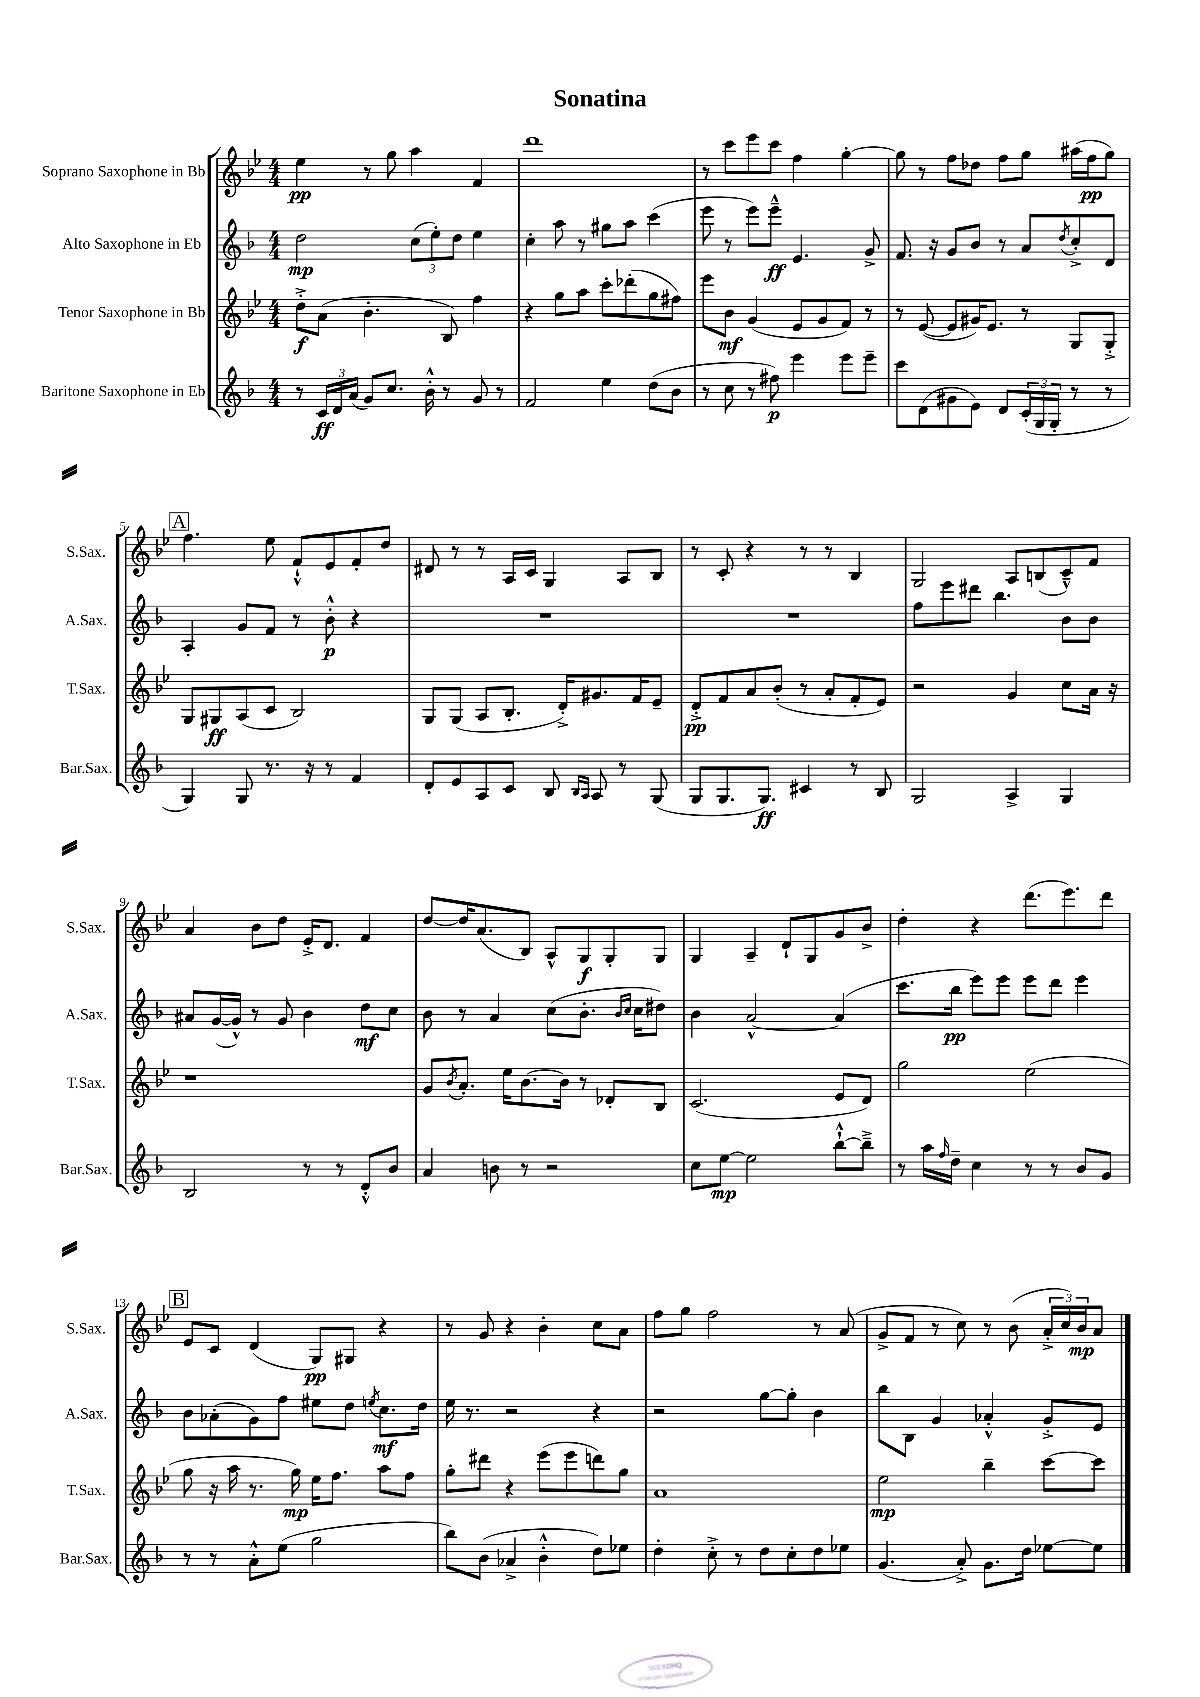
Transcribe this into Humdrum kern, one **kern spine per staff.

**kern	**dynam	**kern	**dynam	**kern	**dynam	**kern	**dynam
*part4	*part4	*part3	*part3	*part2	*part2	*part1	*part1
*staff4	*staff4	*staff3	*staff3	*staff2	*staff2	*staff1	*staff1
*I"Baritone Saxophone in Eb	*	*I"Tenor Saxophone in Bb	*	*I"Alto Saxophone in Eb	*	*I"Soprano Saxophone in Bb	*
*I'Bar.Sax.	*	*I'T.Sax.	*	*I'A.Sax.	*	*I'S.Sax.	*
*clefG2	*	*clefG2	*	*clefG2	*	*clefG2	*
*k[b-]	*	*k[b-e-]	*	*k[b-]	*	*k[b-e-]	*
*M4/4	*	*M4/4	*	*M4/4	*	*M4/4	*
=1	=1	=1	=1	=1	=1	=1	=1
8r	.	8dd'^\L	f	2dd\	mp	4ee-\	pp
24c/LL	ff	(8a\J	.	.	.	.	.
24d/	.	.	.	.	.	.	.
(24a/JJ	.	.	.	.	.	.	.
8g/L)	.	4.b-'\	.	.	.	8r	.
8.cc/J	.	.	.	.	.	8gg\	.
.	.	.	.	(12cc\L	.	4aa\	.
16b-'^^\	.	.	.	.	.	.	.
.	.	.	.	12ee'\)	.	.	.
8r	.	8B-/)	.	.	.	.	.
.	.	.	.	12dd\J	.	.	.
8g/	.	4ff\	.	4ee\	.	4f/	.
8r	.	.	.	.	.	.	.
=2	=2	=2	=2	=2	=2	=2	=2
2f/	.	4r	.	4cc'\	.	1ddd	.
.	.	8gg\L	.	8aa\	.	.	.
.	.	8aa\J	.	8r	.	.	.
4ee\	.	8ccc'\L	.	8gg#X\L	.	.	.
.	.	(8ddd-X'\	.	8aa\J	.	.	.
(8dd\L	.	8gg\	.	(4ccc\	.	.	.
8b-\J	.	8ff#X\J)	.	.	.	.	.
=3	=3	=3	=3	=3	=3	=3	=3
8r	.	8eee-\L	.	8eee\	.	8r	.
8cc\	.	8b-\J	mf	8r	.	8ccc\L	.
8r	.	(4g/	.	8eee\L)	.	8eee-\	.
8ff#X\)	p	.	.	8eee~^^\J	ff	8ccc\J	.
4eee\	.	8e-/L	.	4.e/	.	4ff\	.
.	.	8g/	.	.	.	.	.
8eee\L	.	8f/J)	.	.	.	[4gg'\	.
8eee~\J	.	8r	.	8g^/	.	.	.
=4	=4	=4	=4	=4	=4	=4	=4
8ccc\L	.	8r	.	8.f/	.	8gg\]	.
(8d\	.	([8e-/	.	.	.	8r	.
.	.	.	.	16r	.	.	.
8g#X\	.	8e-/L]	.	8g/L	.	8ff\L	.
8e\J)	.	16g#X/K)	.	8b-/J	.	8dd-X\J	.
.	.	8.e-/J	.	.	.	.	.
8d/L	.	.	.	8r	.	8ff\L	.
(24c'/L	.	8r	.	8a/L	.	8gg\J	.
24G/	.	.	.	.	.	.	.
24G'/JJ	.	.	.	.	.	.	.
.	.	.	.	8qdd/	.	.	.
8r	.	8G/L	.	8cc'^/	.	(16aa#X\LL	.
.	.	.	.	.	.	16ff\J	pp
8r	.	8G'^/J	.	8d/J	.	8gg\J)	.
!!LO:LB:g=z
!!LO:REH:place=s1:t=A
=5	=5	=5	=5	=5	=5	=5	=5
4G/)	.	8G/L	.	4A'/	.	4.ff\	.
.	.	8G#X/	ff	.	.	.	.
8G/	.	(8A/	.	8g/L	.	.	.
8.r	.	8c/J	.	8f/J	.	8ee-\	.
.	.	2B-/)	.	8r	.	8f`^^/L	.
16r	.	.	.	.	.	.	.
8r	.	.	.	8b-'^^\	p	8e-/	.
4f/	.	.	.	4r	.	8f'/	.
.	.	.	.	.	.	8dd/J	.
=6	=6	=6	=6	=6	=6	=6	=6
8d'/L	.	8G/L	.	1r	.	8d#X/	.
8e/	.	(8G/J	.	.	.	8r	.
8A/	.	8A/L	.	.	.	8r	.
8c/J	.	8.B-'/J	.	.	.	16A/LL	.
.	.	.	.	.	.	16c/JJ	.
8B-/	.	.	.	.	.	4G/	.
.	.	16d'^/KL)	.	.	.	.	.
16qqB-/LL	.	.	.	.	.	.	.
16qqA/JJ	.	.	.	.	.	.	.
8A/	.	8.g#X/	.	.	.	.	.
8r	.	.	.	.	.	8A/L	.
.	.	16f/K	.	.	.	.	.
(8G/	.	8e-~/J	.	.	.	8B-/J	.
=7	=7	=7	=7	=7	=7	=7	=7
8G/L	.	8d'^/L	pp	1r	.	8r	.
8.G/	.	8f/	.	.	.	8c'/	.
.	.	8a/	.	.	.	4r	.
8.G/J)	ff	.	.	.	.	.	.
.	.	(8b-'/J	.	.	.	.	.
4c#X/	.	8r	.	.	.	8r	.
.	.	8a'/L	.	.	.	8r	.
8r	.	8f'/	.	.	.	4B-/	.
8B-/	.	8e-/J)	.	.	.	.	.
=8	=8	=8	=8	=8	=8	=8	=8
2G/	.	2r	.	8ff\L	.	2G/	.
.	.	.	.	8eee\	.	.	.
.	.	.	.	8ddd#X\J	.	.	.
.	.	.	.	4.bb-\	.	.	.
4A^/	.	4g/	.	.	.	8A/L	.
.	.	.	.	.	.	(8Bn/	.
4G/	.	8cc\L	.	8b-\L	.	8c~^^/)	.
.	.	16a\Jk	.	8b-\J	.	8f/J	.
.	.	16r	.	.	.	.	.
!!LO:LB:g=z
=9	=9	=9	=9	=9	=9	=9	=9
2B-/	.	1r	.	8a#X/L	.	4a/	.
.	.	.	.	([16g/L	.	.	.
.	.	.	.	16g^^/JJ])	.	.	.
.	.	.	.	8r	.	8b-\L	.
.	.	.	.	8g/	.	8dd\J	.
8r	.	.	.	4b-\	.	16e-'^/KL	.
.	.	.	.	.	.	8.d/J	.
8r	.	.	.	.	.	.	.
8d'^^/L	.	.	.	8dd\L	mf	4f/	.
8b-/J	.	.	.	8cc\J	.	.	.
=10	=10	=10	=10	=10	=10	=10	=10
4a/	.	8g/L	.	8b-\	.	[8dd/L	.
.	.	8qb-/	.	.	.	.	.
.	.	8.a'/J	.	8r	.	16dd/K]	.
.	.	.	.	.	.	(8.a/	.
8bn\	.	.	.	4a/	.	.	.
.	.	16ee-\KL	.	.	.	.	.
8r	.	[8.b-\	.	.	.	8B-/J)	.
2r	.	.	.	(8cc\L	.	8A^^/L	.
.	.	16b-\Jk]	.	.	.	.	.
.	.	8r	.	8.b-'\J	.	8G/	f
.	.	8d-X'/L	.	.	.	8G'/	.
.	.	.	.	16qqb-/LL	.	.	.
.	.	.	.	16qqcc/JJ	.	.	.
.	.	.	.	16cc\KL	.	.	.
.	.	8B-/J	.	8dd#X\J)	.	8G/J	.
=11	=11	=11	=11	=11	=11	=11	=11
8cc\L	.	(2.c/	.	4b-\	.	4G/	.
[8ee\J	mp	.	.	.	.	.	.
2ee\]	.	.	.	[2a^^/	.	4A~/	.
.	.	.	.	.	.	8d`/L	.
.	.	.	.	.	.	8G/	.
[8bb-`^^\L	.	8e-/L	.	(4a/]	.	8g/	.
8bb-~^\J]	.	8d/J)	.	.	.	8b-^/J	.
=12	=12	=12	=12	=12	=12	=12	=12
8r	.	2gg\	.	8.ccc\L	.	4dd'\	.
16aa\LL	.	.	.	.	.	.	.
16qqff/	.	.	.	.	.	.	.
16dd~\JJ	.	.	.	16bb-\Jk	pp	.	.
4cc\	.	.	.	8eee\L)	.	4r	.
.	.	.	.	8eee\J	.	.	.
8r	.	(2ee-\	.	8eee\L	.	(8.ddd\L	.
8r	.	.	.	8ddd\J	.	.	.
.	.	.	.	.	.	8.eee-\)	.
8b-/L	.	.	.	4eee\	.	.	.
8g/J	.	.	.	.	.	8ddd\J	.
!!LO:LB:g=z
!!LO:REH:place=s1:t=B
=13	=13	=13	=13	=13	=13	=13	=13
8r	.	8gg\	.	8b-\L	.	8e-/L	.
8r	.	16r	.	(8a-X'\	.	8c/J	.
.	.	16aa\	.	.	.	.	.
8a'^^\L	.	8.r	.	8g\)	.	(4d/	.
(8ee\J	.	.	.	8ff\J	.	.	.
.	.	16gg\)	mp	.	.	.	.
2gg\	.	16ee-\KL	.	8ee#X\L	.	8G/L)	pp
.	.	8.ff\J	.	.	.	.	.
.	.	.	.	8dd\J	.	8G#X/J	.
.	.	.	.	8qeen/	.	.	.
.	.	8aa\L	.	8.cc\L	mf	4r	.
.	.	8ff\J	.	.	.	.	.
.	.	.	.	16dd\Jk	.	.	.
=14	=14	=14	=14	=14	=14	=14	=14
8bb-\L)	.	8gg'\L	.	16ee\	.	8r	.
.	.	.	.	8.r	.	.	.
(8b-\J	.	8ddd#X\J	.	.	.	8g/	.
4a-X^/	.	4r	.	2r	.	4r	.
4b-'^^\	.	(8eee-\L	.	.	.	4b-'\	.
.	.	8eee-\	.	.	.	.	.
8dd\L)	.	8dddn\)	.	4r	.	8cc\L	.
8ee-X\J	.	8gg\J	.	.	.	8a\J	.
=15	=15	=15	=15	=15	=15	=15	=15
4dd'\	.	1a	.	2r	.	8ff\L	.
.	.	.	.	.	.	8gg\J	.
8cc'^\	.	.	.	.	.	2ff\	.
8r	.	.	.	.	.	.	.
8dd\L	.	.	.	[8gg\L	.	.	.
8cc'\	.	.	.	8gg'\J]	.	.	.
8dd\	.	.	.	4b-\	.	8r	.
8ee-X\J	.	.	.	.	.	(8a/	.
=16	=16	=16	=16	=16	=16	=16	=16
(4.g/	.	2ee-\	mp	8bb-\L	.	8g^/L	.
.	.	.	.	8B-\J	.	8f/J	.
.	.	.	.	4g/	.	8r	.
8a'^/)	.	.	.	.	.	8cc\)	.
8.g\L	.	4bb-~\	.	4a-X'^^/	.	8r	.
.	.	.	.	.	.	(8b-\	.
16dd\Jk	.	.	.	.	.	.	.
[8ee-X\L	.	[8ccc\L	.	8g'^/L	.	24a'^/LL	.
.	.	.	.	.	.	24cc/)	.
.	.	.	.	.	.	24b-/J	mp
8ee-\J]	.	8ccc\J]	.	8e/J	.	8a/J	.
==	==	==	==	==	==	==	==
*-	*-	*-	*-	*-	*-	*-	*-
